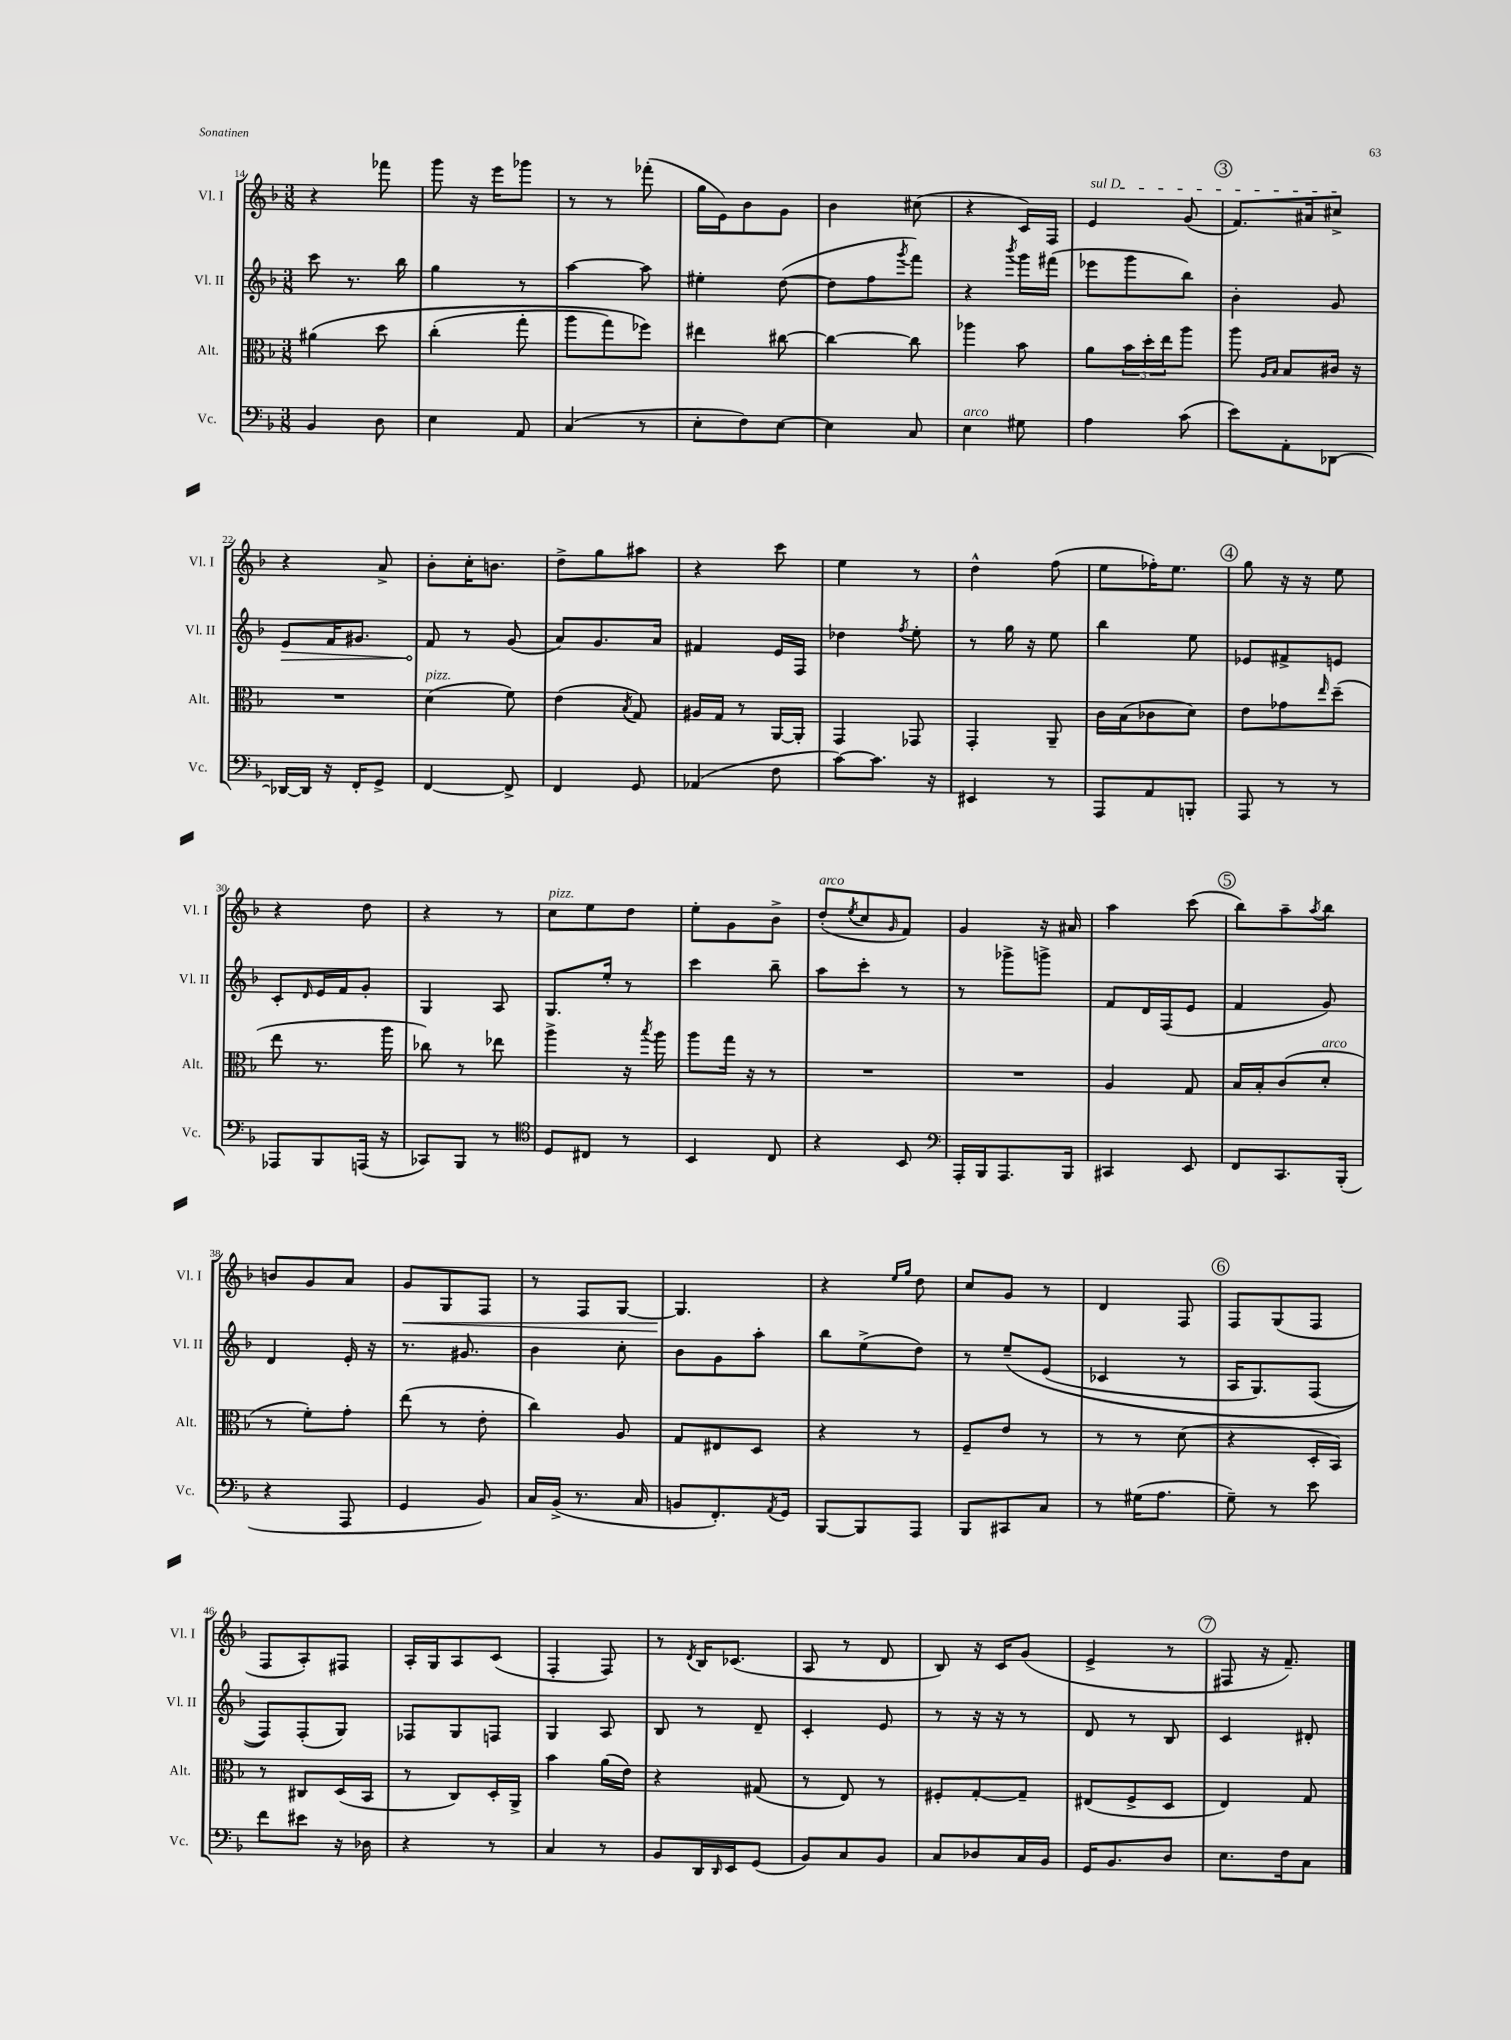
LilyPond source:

<<
\new StaffGroup <<
\new Staff = "s0" \with { instrumentName = "Vl. I" shortInstrumentName = "Vl. I" } {
    \clef treble \key f \major \numericTimeSignature \time 3/8
    r4 fes'''8 |
    g'''8 r16 e'''16 ges'''8 |
    r8 r8 fes'''8-.( |
    g''16 e'16) bes'8 g'8 |
    bes'4 cis''8( |
    r4 c'16) f16 |
    \once \override TextSpanner.bound-details.left.text = \markup { \italic "sul D" } e'4\startTextSpan g'8( |
    \mark \markup { \circle "3" } f'8.) ais'16 cis''8->\stopTextSpan |
    r4 a'8-> |
    bes'8-. c''16-. b'8. |
    d''8-> g''8 ais''8 |
    r4 c'''8 |
    e''4 r8 |
    d''4-^ f''8( |
    e''8 fes''16-.) e''8. |
    \mark \markup { \circle "4" } g''8 r16 r16 e''8 |
    r4 d''8 |
    r4 r8 |
    c''8^\markup { \italic "pizz." } e''8 d''8 |
    e''8-. g'8 bes'8-> |
    d''8-.^\markup { \italic "arco" }( \acciaccatura { e''8 } c''8 \grace { g'16 } f'8) |
    g'4 r16 ais'16 |
    a''4 c'''8( |
    \mark \markup { \circle "5" } bes''8) a''8-- \acciaccatura { a''8 } bes''8 |
    b'8 g'8 a'8 |
    g'8\< g8 f8 |
    r8 f8 g8~ |
    g4.\! |
    r4 \grace { e''16 g''16 } d''8 |
    c''8 g'8 r8 |
    d'4 f8 |
    \mark \markup { \circle "6" } f8 g8( f8 |
    f8 a8-.) fis8 |
    a16-. g16 a8 c'8( |
    f4-. f8) |
    r8 \acciaccatura { d'8 } bes16 ces'8.( |
    a8 r8 d'8 |
    bes8) r16 c'16 g'8( |
    e'4-> r8 |
    \mark \markup { \circle "7" } fis8 r16 f'8.--) \bar "|." |
}
\new Staff = "s1" \with { instrumentName = "Vl. II" shortInstrumentName = "Vl. II" } {
    \clef treble \key f \major \numericTimeSignature \time 3/8
    c'''8 r8. bes''16 |
    g''4 r8 |
    a''4~ a''8 |
    eis''4-. d''8~( |
    d''8 f''8 \acciaccatura { g'''8 } f'''8) |
    r4 \acciaccatura { bes'''8 } g'''16 fis'''16( |
    ees'''8 g'''8 bes''8) |
    \mark \markup { \circle "3" } bes'4-. g'8 |
    \once \override Hairpin.circled-tip = ##t e'8\> f'16 gis'8. |
    f'8\! r8 g'8( |
    a'8) g'8. a'16 |
    fis'4 e'16 f16 |
    des''4 \acciaccatura { f''8 } e''8-. |
    r8 g''16 r16 e''8 |
    bes''4 e''8 |
    \mark \markup { \circle "4" } ees'8 fis'8-> e'8 |
    c'8-. \grace { d'16 } e'16 f'16 g'8-. |
    g4 a8 |
    g8. e''16-. r8 |
    c'''4 bes''8-- |
    a''8 c'''8-. r8 |
    r8 ges'''8-> g'''8-> |
    f'8 d'16 f16( e'8 |
    \mark \markup { \circle "5" } f'4 g'8) |
    d'4 e'16-. r16 |
    r8. gis'8. |
    bes'4 c''8-. |
    bes'8 g'8 a''8-. |
    bes''8 e''8->( d''8) |
    r8 e''8--\( e'8( |
    ces'4 r8 |
    \mark \markup { \circle "6" } a16 g8.) f8( |
    f8)\) f8-.( g8) |
    fes8 g8 f8 |
    g4 a8 |
    bes8 r8 d'8-- |
    c'4-. e'8 |
    r8 r16 r16 r8 |
    d'8 r8 bes8 |
    \mark \markup { \circle "7" } c'4 dis'8-. \bar "|." |
}
\new Staff = "s2" \with { instrumentName = "Alt." shortInstrumentName = "Alt." } {
    \clef alto \key f \major \numericTimeSignature \time 3/8
    ais'4\( d''8 |
    c''4-.( g''8-. |
    a''8 g''8) fes''8\) |
    eis''4 cis''8~ |
    cis''4~ cis''8 |
    aes''4 bes'8 |
    a'8 \tuplet 3/2 { bes'16 d''16-. e''16 } a''8 |
    \mark \markup { \circle "3" } a''8 \grace { a16 bes16 } bes8 cis'16 r16 |
    R4. |
    d'4^\markup { \italic "pizz." }( f'8) |
    e'4( \acciaccatura { bes8 } g8) |
    ais16 g16 r8 a,16~ a,16-. |
    g,4 ges,8 |
    g,4-. a,8-- |
    c'16 bes16( ces'8 d'8) |
    \mark \markup { \circle "4" } e'8 ges'8 \grace { e''16 } d''8--( |
    e''8 r8. a''16 |
    ces''8) r8 ees''8 |
    a''4-> r16 \acciaccatura { bes''8 } a''16 |
    a''8 g''16 r16 r8 |
    R4. |
    R4. |
    a4 g8 |
    \mark \markup { \circle "5" } bes16 bes16-. c'8( d'8-.^\markup { \italic "arco" } |
    r8 f'8-.) g'8-. |
    e''8( r8 e'8-. |
    c''4) a8 |
    g8 eis8 d8 |
    r4 r8 |
    f8-- e'8 r8 |
    r8 r8 d'8( |
    \mark \markup { \circle "6" } r4 d16-. bes,16) |
    r8 cis8 d16( bes,16 |
    r8 c8) d16-. a,16-> |
    bes'4 a'16( e'16) |
    r4 gis8( |
    r8 e8) r8 |
    fis8-. g8~-. g8-- |
    eis8( f8-> d8 |
    \mark \markup { \circle "7" } e4) g8 \bar "|." |
}
\new Staff = "s3" \with { instrumentName = "Vc." shortInstrumentName = "Vc." } {
    \clef bass \key f \major \numericTimeSignature \time 3/8
    bes,4 d8 |
    e4 a,8 |
    c4( r8 |
    e8-. f8) e8~ |
    e4 c8 |
    e4^\markup { \italic "arco" } gis8 |
    a4 c'8( |
    \mark \markup { \circle "3" } e'8) a,8-. des,8~ |
    des,16~ des,16 r16 f,16-. g,8-> |
    f,4~ f,8-> |
    f,4 g,8 |
    aes,4( f8 |
    c'8~) c'8. r16 |
    eis,4 r8 |
    a,,8 a,8 b,,8-. |
    \mark \markup { \circle "4" } a,,8 r8 r8 |
    aes,,8 bes,,8 a,,16( r16 |
    ces,8) bes,,8 r8 |
    \clef tenor d8 cis8 r8 |
    bes,4 c8 |
    r4 bes,8 |
    \clef bass a,,16-. bes,,16 a,,8. bes,,16 |
    cis,4 e,8 |
    \mark \markup { \circle "5" } f,8 c,8. bes,,16-.( |
    r4 a,,8 |
    g,4 bes,8) |
    c16 bes,16->( r8. c16 |
    b,8 f,8.-.) \acciaccatura { a,8 } g,16 |
    bes,,8~ bes,,8 a,,8 |
    bes,,8 cis,8 c8 |
    r8 gis16( a8. |
    \mark \markup { \circle "6" } g8--) r8 e'8 |
    f'8 eis'8 r16 des16 |
    r4 r8 |
    c4 r8 |
    bes,8 d,16 \grace { d,16 } e,16 g,8( |
    bes,8) c8 bes,8 |
    c8 des8 c16 bes,16 |
    g,16 bes,8. d8 |
    \mark \markup { \circle "7" } e8. f16 c8 \bar "|." |
}
>>
>>
\layout { \context { \Score currentBarNumber = #14 } }
